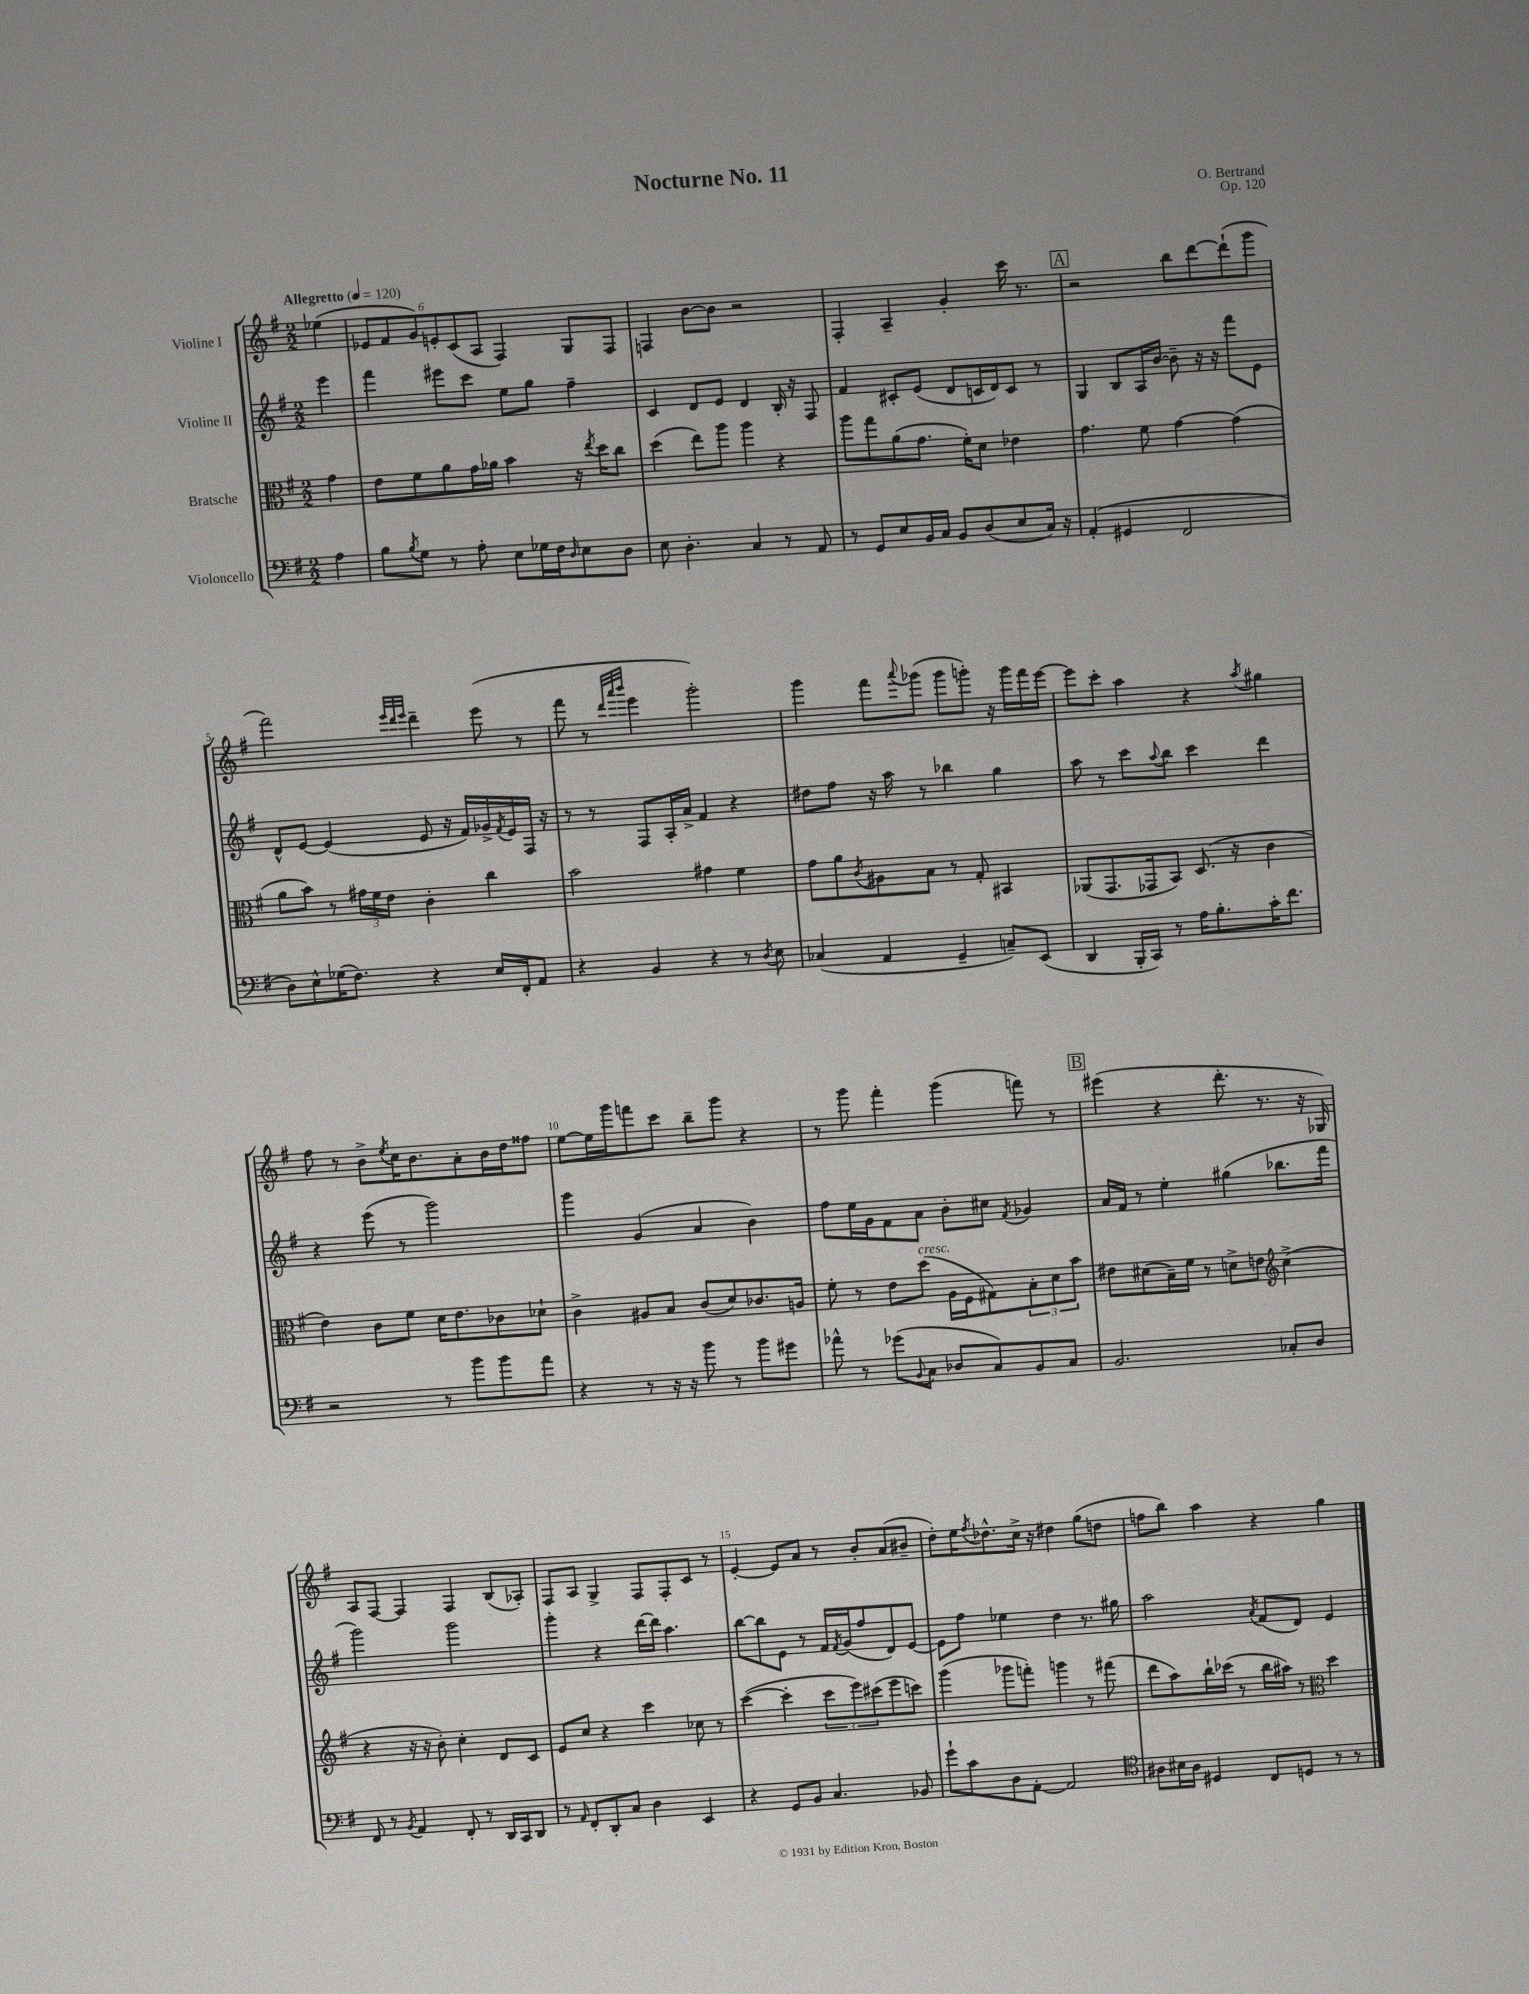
\header { title = "Nocturne No. 11" composer = "O. Bertrand" opus = "Op. 120" }
<<
\new StaffGroup <<
\new Staff = "s0" \with { instrumentName = "Violine I" } {
    \clef treble \key g \major \numericTimeSignature \time 2/2 \partial 4 \tempo "Allegretto" 4 = 120
    ees''4( |
    \tuplet 6/4 { ees'8 fis'8 g'8) e'8-. c'8( a8 } fis4) g8 fis8 |
    f4 b'8~ b'8 r2 |
    fis4-. a4-- g'4-. c'''16 r8. |
    \mark \markup { \box "A" } r2 b''8 d'''8~ d'''8-!( g'''8 |
    fis'''2) \grace { e'''32 d'''32 e'''32 } d'''4-- e'''8( r8 |
    fis'''8 r8 \grace { d'''32 a'''32 b'''32 } e'''4 g'''2-.) |
    g'''4 fis'''8 \appoggiatura { a'''8 } ges'''8( ges'''8 g'''8-.) r16 g'''16 fis'''16 e'''16~ |
    e'''8 c'''8-. a''4 r4 \acciaccatura { a''8 } gis''4 |
    fis''8 r8 b'8-> \acciaccatura { e''8 } c''16 b'8. a'8-. b'16 d''16 fisis''8 |
    e''8~ e''16 g'''16 f'''8 c'''8 b''8-- g'''8 r4 |
    r8 g'''8 fis'''4-. g'''4( f'''8) r8 |
    \mark \markup { \box "B" } eis'''4( r4 d'''8.-. r8. r16 ges16) |
    a8 fis8~ fis4 fis4 b8( aes8-.) |
    fis8 a8 g4-> fis8 fis8-. c'8 r8 |
    e'4~-. e'8 a'8 r8 b'8-. a'8( bis'8-- |
    d''8-.) e''16 \acciaccatura { fis''8 } des''8.-^ c''16-> r16 dis''4 g''8( d''8 |
    f''8 b''8) a''4 r4 g''4 \bar "|." |
}
\new Staff = "s1" \with { instrumentName = "Violine II" } {
    \clef treble \key g \major \numericTimeSignature \time 2/2 \partial 4
    e'''4 |
    fis'''4 eis'''8 c'''8 e''8 g''8 fis''4-- |
    c'4 d'8 e'8 d'4 b16-. r16 fis8 |
    fis'4 cis'8-. e'8( d'8 c'16 d'16) c'8 r8 |
    \mark \markup { \box "A" } g4 b8 a16 b'16~ b'8-- r16 r16 fis'''8 e'8 |
    d'8-^ e'8~ e'4( e'8 r16 fis'16) ges'16-> \acciaccatura { fis'8 } e'16 fis16 r16 |
    r8 r8 fis8 a16-. a'16-> fis'4 r4 |
    dis''8 fis''8 r16 a''16 r8 bes''4 g''4 |
    a''8 r8 c'''8 \appoggiatura { a''8 } b''8 c'''4 d'''4 |
    r4 e'''8( r8 g'''2) |
    g'''4 g'4( a'4 b'4) |
    fis''8 e''16 g'16 fis'8 a'8 b'8-. cis''8 \acciaccatura { fis'8 } ges'4 |
    \mark \markup { \box "B" } a'16 fis'16 r8 e''4-. gis''4( bes''8. fis'''16 |
    g'''2) g'''2 |
    g'''4-. r4 d'''16~ d'''16 a''4. |
    b''8~ b''8 e'8 r8 fis'16 \acciaccatura { fis'8 } g'16( fis''8 d'8) e'8~ |
    e'8 fis''8 ees''4 d''4 r8. gis''16 |
    a''2 \acciaccatura { a'8 } fis'8( d'8) e'4 \bar "|." |
}
\new Staff = "s2" \with { instrumentName = "Bratsche" } {
    \clef alto \key g \major \numericTimeSignature \time 2/2 \partial 4
    g'4 |
    e'8 fis'8 a'8 g'16 aes'16 b'4 r16 \acciaccatura { e''8 } d''16 c''8 |
    d''4( e''8) a''8 a''4 r4 |
    a''8 g''8 a'8( g'8. fis'16-.) d'8 ees'4 |
    \mark \markup { \box "A" } g'4. fis'8 g'4~ g'4( |
    a'8 b'8) r8 \tuplet 3/2 { gis'16 fis'16 e'16 } c'4-. c''4 |
    b'2 gis'4 fis'4 |
    g'8 a'8 \acciaccatura { c'8 } ais8 b8 r8 g8-. bis,4 |
    aes,8( g,8. ges,16 b,8) d8.( r16 c'4 |
    e'4) c'8 fis'8 d'16 e'8. ces'8 des'8-! |
    c'4-> ais8 b8 c'8( d'8) ces'8. a16 |
    fis'8-. r8 e'8 d''8^\markup { \italic "cresc." }( a16 fis16 gis8) \tuplet 3/2 { b8-. d'8 b'8 } |
    \mark \markup { \box "B" } eis'8 dis'8( b16--) fis'16 r8 d'8-> e'8 \clef treble c''4->( |
    r4 r16 r16 b'8-.) c''4-. d'8 c'8 |
    e'8 c''8 r4 c'''4 ces''8 r8 |
    c'''4~( c'''4-. \tuplet 3/2 { c'''8 e'''8) cis'''8( } e'''8 c'''8) |
    g'''4( ges'''8 f'''8-.) g'''4 r8 fis'''8( |
    d'''8 a''8) b''16-! ces'''16( r8 b''16 ais''16) r8 \clef alto d''4 \bar "|." |
}
\new Staff = "s3" \with { instrumentName = "Violoncello" } {
    \clef bass \key g \major \numericTimeSignature \time 2/2 \partial 4
    a4 |
    b8 \acciaccatura { b8 } g8 r8 a8-. e8 ges16 fis16 \grace { d16 } e8 d8 |
    e8 d4.-. c4 r8 a,8 |
    r8 g,8 e8 b,16 c16 b,8 d8( e8 c16) r16 |
    \mark \markup { \box "A" } a,4-.( gis,4 fis,2 |
    d8) e8-^ ges16( fis8.) r4 e16 fis,16-. a,8 |
    r4 b,4 r4 r8 \acciaccatura { d8 } e8 |
    ces4( a,4 g,4-- c8--) e,8( |
    d,4 b,,16-. c,16) r8 a16 b8.-. c'16-. fis'8. |
    r2 r8 b'8 b'8 a'8 |
    r4 r8 r16 r16 b'8 r8 b'8 gis'8 |
    aes'8-^ r8 ges'8( \appoggiatura { b,8 } c8 des8 c8) b,8 c8 |
    \mark \markup { \box "B" } b,2. ces8-. d8 |
    fis,8 r8 \acciaccatura { b,8 } a,4 fis,8-. r8 d,16 c,16 d,8 |
    r8 \grace { a,16 } fis,8-. d,8-. c8 d4 e,4 |
    r4 g,8 b,8 c4. bes,8 |
    g'8-! c'8 d8 a,8~-. a,2 |
    \clef tenor ais8 bis16 ais16 dis4 c8 d8 r8 r8 \bar "|." |
}
>>
>>
\layout { \context { \Score \override BarNumber.break-visibility = ##(#f #t #t) barNumberVisibility = #(every-nth-bar-number-visible 5) } }
